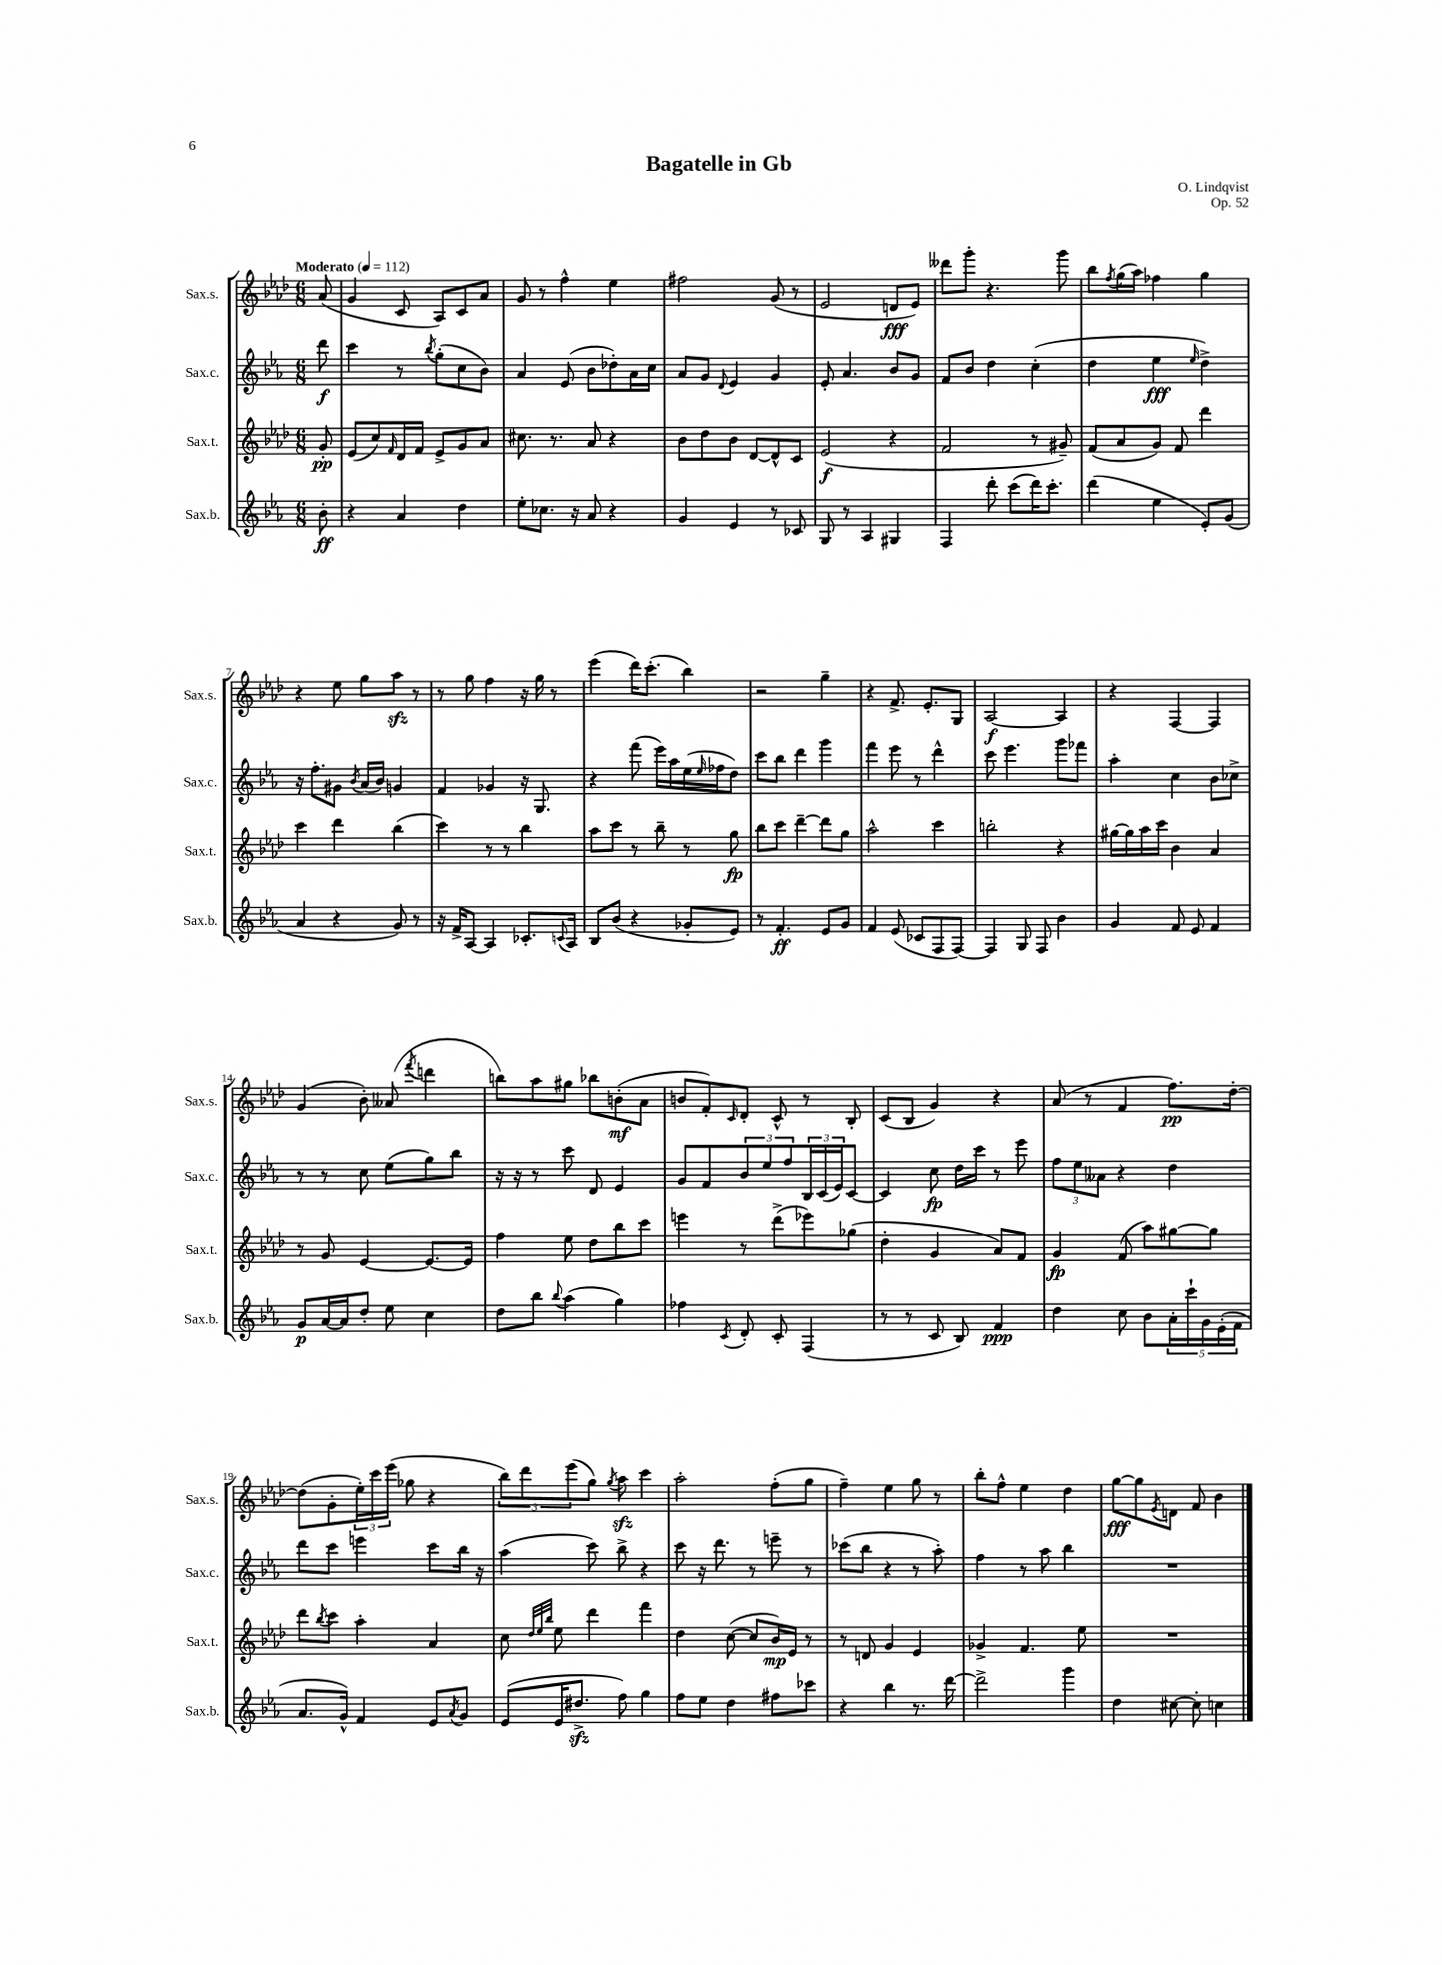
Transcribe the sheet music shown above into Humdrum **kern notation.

**kern	**kern	**kern	**kern
*staff4	*staff3	*staff2	*staff1
*clefG2	*clefG2	*clefG2	*clefG2
*k[b-e-a-]	*k[b-e-a-d-]	*k[b-e-a-]	*k[b-e-a-d-]
*M6/8	*M6/8	*M6/8	*M6/8
*MM112	*MM112	*MM112	*MM112
8b-'\	8g'/	8ddd\	(8a-/
=	=	=	=
4r	(8e-/L	4ccc\	4g/
.	8cc/)	.	.
.	16qqf/	.	.
4a-/	16d-/L	8r	8c/
.	16f/JJ	.	.
.	.	8qbb-/	.
.	8e-^/L	(8gg'\L	8A-/L)
4dd\	8g/	8cc\	8c/
.	8a-/J	8b-\J)	8a-/J
=	=	=	=
8ee-'\L	8.cc#\	4a-/	8g/
8.cc-\J	.	.	8r
.	8.r	.	.
.	.	(8e-/	4ff^^\
16r	.	.	.
8a-/	8a-/	8b-\L	.
4r	4r	8dd-'\)	4ee-\
.	.	16a-\L	.
.	.	16cc\JJ	.
=	=	=	=
4g/	8b-\L	8a-/L	2ff#\
.	8dd-\	8g/J	.
.	.	8qqd/	.
4e-/	8b-\J	4e-/	.
.	[8d-/L	.	.
8r	8d-^^/]	4g/	(8g/
8c-/	8c/J	.	8r
=	=	=	=
8G/	(2e-/	8e-'/	2e-/
8r	.	4.a-/	.
4A-/	.	.	.
4G#/	4r	8b-/L	8d/L
.	.	8g/J	8e-/J)
=	=	=	=
4F/	2f/	8f/L	8ddd--\L
.	.	8b-/J	8ggg'\J
8ddd'\	.	4dd\	4.r
(8ccc\L	.	.	.
16ddd\K)	8r	(4cc'\	.
8.ccc'\J	.	.	.
.	8g#~/)	.	8ggg\
=	=	=	=
(4ddd\	(8f/L	4dd\	8bb-\L
.	.	.	8qff/
.	8a-/	.	(16gg\L
.	.	.	16aa-\JJ)
4ee-\	8g/J)	4ee-\	4ff-\
.	8f/	.	.
.	.	16qqee-/	.
8e-'/L)	4ddd-\	4dd^\)	4gg\
(8g/J	.	.	.
=	=	=	=
4a-/	4ccc\	16r	4r
.	.	8.ff'\L	.
4r	4ddd-\	8g#\J	8ee-\
.	.	8qb-/	.
.	.	(16a-/LL	8gg\L
.	.	16b-/JJ)	.
8g/)	(4bb-\	4g/	8aa-\J
8r	.	.	8r
=	=	=	=
16r	4ccc\)	4f/	8r
16f^/LK	.	.	.
[8A-/J	.	.	8gg\
4A-/]	8r	4g-/	4ff\
.	8r	.	.
8.c-'/L	4bb-\	16r	16r
.	.	8.G/	16gg\
.	.	.	8r
8qqc/	.	.	.
16A-/Jk	.	.	.
=	=	=	=
8B-/L	8aa-\L	4r	(4eee-\
(8b-/J	8ccc\J	.	.
4r	8r	(8fff\	16ddd-\LK)
.	.	.	(8.ccc'\J
.	8bb-~\	16eee-\LL)	.
.	.	16aa-\	.
8g-'/L	8r	(16ee-\	4bb-\)
.	.	16qqee-/	.
.	.	16ff-\J	.
8e-/J)	8gg\	8dd\J)	.
=	=	=	=
8r	8bb-\L	8ccc\L	2r
4.f'/	8ccc\J	8bb-\J	.
.	[4ddd-~\	4ddd\	.
8e-/L	8ddd-\]L	4ggg\	4gg~\
8g/J	8gg\J	.	.
=	=	=	=
4f/	2aa-^^\	4fff\	4r
(8e-/	.	8eee-\	8.f^/
8c-/L	.	8r	.
.	.	.	8.e-'/L
8F/	4ccc\	4ddd^^\	.
[8F/J)	.	.	8G/J
=	=	=	=
4F/]	2bb'\	8ccc\	[2A-/
.	.	4.eee-\	.
8G/	.	.	.
8F/	.	.	.
4b-\	4r	8ggg\L	4A-/]
.	.	8fff-\J	.
=	=	=	=
4g/	[16gg#\LL	4aa-'\	4r
.	16gg#\]	.	.
.	16aa-\	.	.
.	16ccc\JJ	.	.
8f/	4b-\	4cc\	[4F/
8e-/	.	.	.
4f/	4a-/	8b-\L	4F/]
.	.	8cc-^\J	.
=	=	=	=
8g/L	8r	8r	(4g/
[16a-/L	8g/	8r	.
16a-/]J	.	.	.
8dd'/J	[4e-/	8cc\	8b-'\)
8ee-\	.	(8ee-\L	(8a--/
.	.	.	8qfff/
4cc\	8.e-/_L	8gg\)	4ddd\
.	.	8bb-\J	.
.	16e-/]Jk	.	.
=	=	=	=
8dd\L	4ff\	16r	8bb\L)
.	.	16r	.
8bb-\J	.	8r	8aa-\
8qqbb-/	.	.	.
(4aa-\	8ee-\	8ccc\	8gg#\J
.	8dd-\L	8d/	8bb-\L
4gg\)	8bb-\	4e-/	(8b'\
.	8ccc\J	.	8a-\J
=	=	=	=
4ff-\	4eee\	8g/L	8b/L
.	.	8f/	8f'/)
8qc/	.	.	16qqc/
8d'/	8r	12b-/	8d-'/J
.	.	12ee-/	.
8c'/	(8ddd-^\L	.	8c^^/
.	.	12ff/	.
(4F/	8eee-\)	24B-/L	8r
.	.	(24c/	.
.	.	24e-/J)	.
.	(8gg-\J	[8c/J	8B-'/
=	=	=	=
8r	4dd-'\	4c/]	(8c/L
8r	.	.	8B-/J
8c/	4g/	8cc\	4g/)
8B-/)	.	16dd\LL	.
.	.	16ccc\JJ	.
4f/	8a-/L)	8r	4r
.	8f/J	8eee-\	.
=	=	=	=
4dd\	4g/	12ff\L	(8a-/
.	.	12ee-\	.
.	.	.	8r
.	.	12a--\J	.
8cc\	(8f/	4r	4f/
8b-\L	8aa-\L)	.	.
20a-'\L	[8gg#\	4dd\	8.ff\L)
20ccc`\	.	.	.
20g\	.	.	.
.	8gg#\]J	.	.
(20e-'\	.	.	.
.	.	.	[16dd-'\Jk
20f\JJ	.	.	.
=	=	=	=
8.a-/L	8ddd-\L	8ddd\L	(8dd-\]L
.	8qbb-/	.	.
.	8ccc\J	8ccc\J	8g'\
16g^^/Jk)	.	.	.
4f/	4aa-'\	4eee\	24ee-'\L)
.	.	.	24ccc\
.	.	.	(24eee-\JJ
.	.	.	8gg-\
8e-/L	4a-/	8ccc\L	4r
8qa-/	.	.	.
8g/J	.	16bb-\Jk	.
.	.	16r	.
=	=	=	=
(8e-/L	8cc\	(4aa-\	12bb-\L)
.	.	.	12ddd-\
.	32qqdd-/LLL	.	.
.	32qqee-/	.	.
.	32qqbb-/JJJ	.	.
16e-/K	8ee-\	.	.
.	.	.	(12eee-\
8.dd#^/J	.	.	.
.	4ddd-\	8ccc\)	8gg\J)
.	.	.	8qgg/
8ff\)	.	8bb-^\	8aa-\
4gg\	4fff\	4r	4ccc\
=	=	=	=
8ff\L	4dd-\	8ccc\	2aa-'\
8ee-\J	.	16r	.
.	.	8.ddd\	.
4dd\	([8cc\	.	.
.	8cc/]L	8r	.
8ff#\L	16b-/L)	8eee~\	(8ff'\L
.	16e-/JJ	.	.
8ccc-\J	8r	8r	8gg\J
=	=	=	=
4r	8r	(8ccc-\L	4ff~\)
.	8d/	8bb-\J	.
4bb-\	4g/	4r	4ee-\
8.r	4e-/	8r	8gg\
.	.	8aa-'\)	8r
[16ddd\	.	.	.
=	=	=	=
2ddd^\]	4g-^/	4ff\	8bb-'\L
.	.	.	8ff^^\J
.	4.f/	8r	4ee-\
.	.	8aa-\	.
4ggg\	.	4bb-\	4dd-\
.	8ee-\	.	.
=	=	=	=
4dd\	2.r	2.r	[8gg\L
.	.	.	8gg\]
.	.	.	8qe-/
[8cc#\	.	.	8d\J
8cc#'\]	.	.	8f/
4cc\	.	.	4b-\
==	==	==	==
*-	*-	*-	*-
